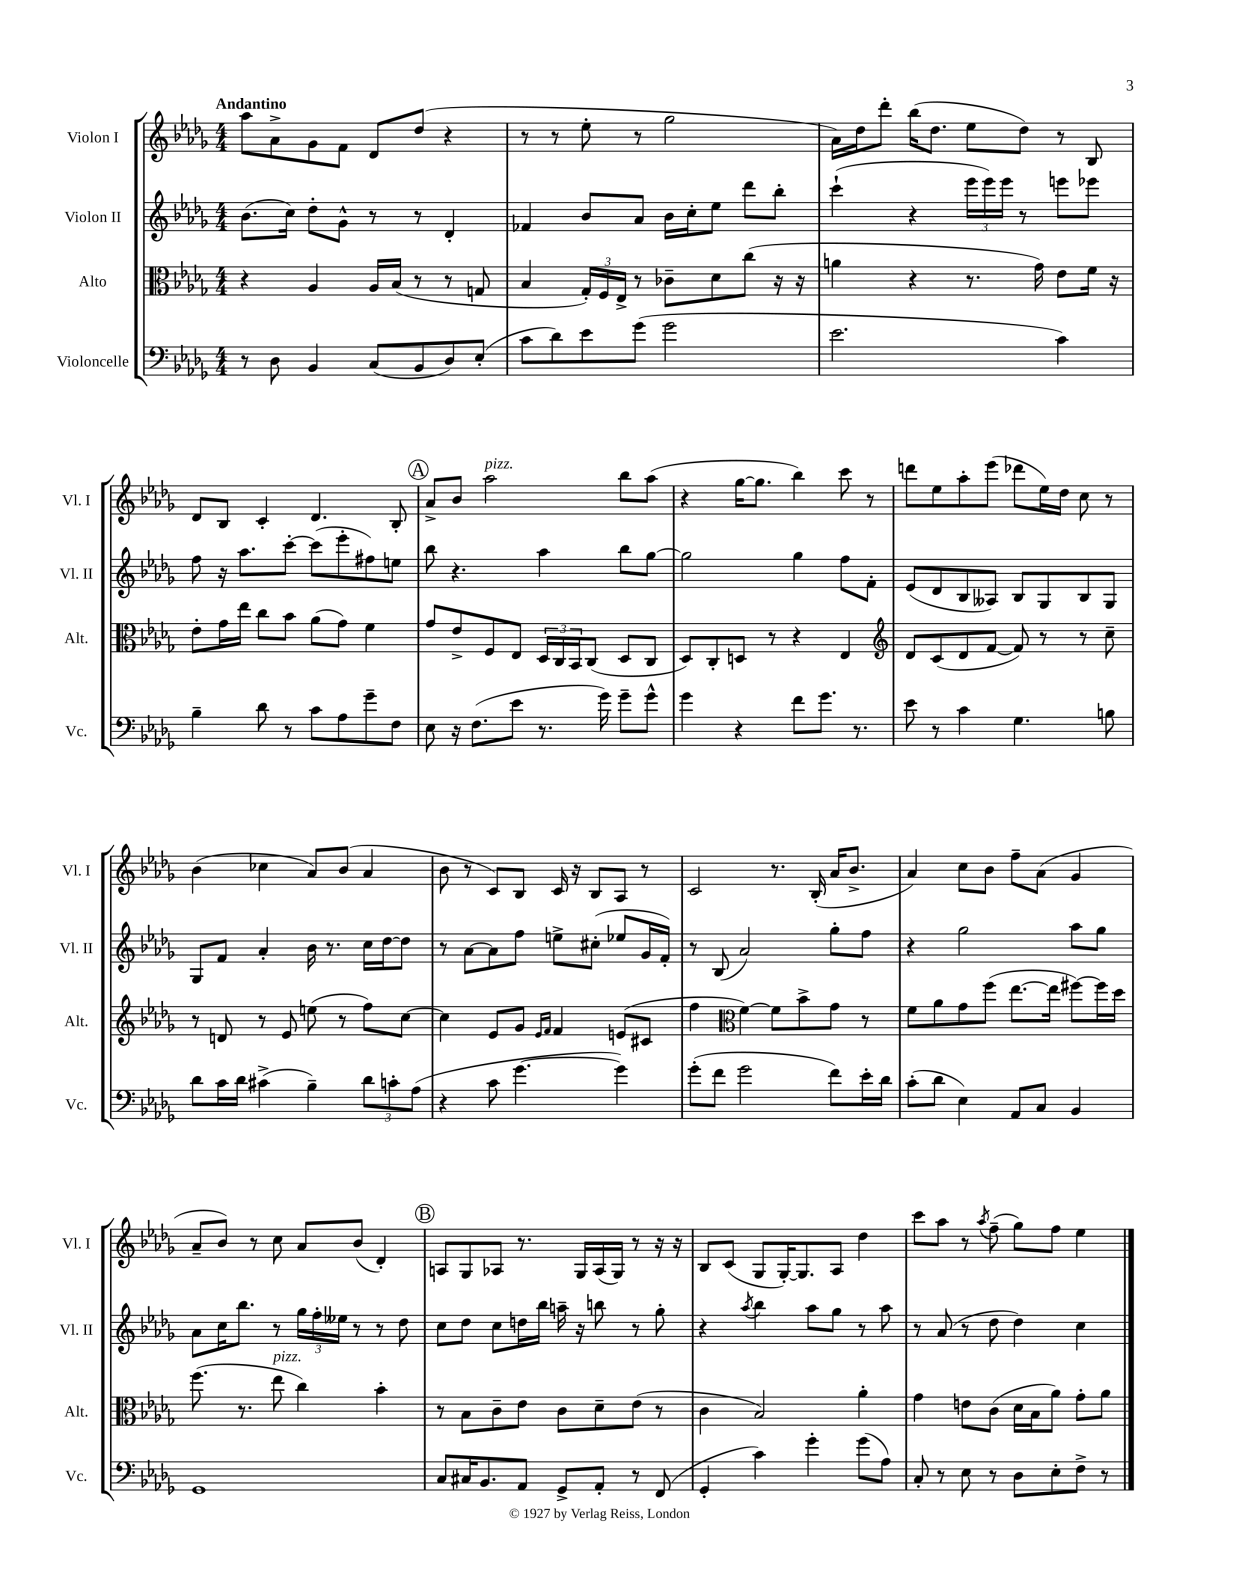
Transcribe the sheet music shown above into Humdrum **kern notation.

**kern	**kern	**kern	**kern
*part4	*part3	*part2	*part1
*staff4	*staff3	*staff2	*staff1
*I"Violoncelle	*I"Alto	*I"Violon II	*I"Violon I
*I'Vc.	*I'Alt.	*I'Vl. II	*I'Vl. I
*clefF4	*clefC3	*clefG2	*clefG2
*k[b-e-a-d-g-]	*k[b-e-a-d-g-]	*k[b-e-a-d-g-]	*k[b-e-a-d-g-]
*M4/4	*M4/4	*M4/4	*M4/4
=1	=1	=1	=1
!	!	!	!LO:TX:a:B:t=Andantino
8r	4r	(8.b-\L	8aa-\L
8D-\	.	.	8a-^\
.	.	16cc\Jk)	.
4BB-/	4A-/	8dd-'\L	8g-\
.	.	8g-^^\J	8f\J
(8C/L	16A-/LL	8r	8d-/L
.	(16B-/JJ	.	.
8BB-/	8r	8r	(8dd-/J
8D-/)	8r	4d-'/	4r
(8E-'/J	8Gn/	.	.
=2	=2	=2	=2
8c\L	4B-/	4f-X/	8r
8d-\)	.	.	8r
8e-\	24G-'/LL)	8b-/L	8ee-'\
.	24F/	.	.
.	24E-^/JJ	.	.
(8g-\J	8r	8a-/J	8r
2g-\	8c-X~\L	16b-\LL	2gg-\
.	.	16cc'\J	.
.	8d-\	8ee-\J	.
.	(8cc\J	8ddd-\L	.
.	16r	8bb-'\J	.
.	16r	.	.
=3	=3	=3	=3
2.e-\	4an\	(4ccc`\	16a-\LL)
.	.	.	16dd-\J
.	.	.	8ddd-'\J
.	4r	4r	(16bb-\KL
.	.	.	8.dd-\J
.	8.r	24eee-\LL	8ee-\L
.	.	24eee-\)	.
.	.	24eee-\JJ	.
.	.	8r	8dd-\J)
.	16g-\)	.	.
4c\)	8e-\L	8eeen\L	8r
.	16f\Jk	8eee-X\J	8B-/
.	16r	.	.
!!LO:LB:g=z
=4	=4	=4	=4
4B-~\	8e-'\L	8ff\	8d-/L
.	16g-\L	16r	8B-/J
.	16ee-\JJ	8.aa-\L	.
8d-\	8cc\L	.	4c'/
8r	8b-\J	[8ccc'\J	.
8c\L	(8a-\L	(8ccc\L]	4.d-/
8A-\	8g-\J)	8eee-'\	.
8g-~\	4f\	8ff#X\)	.
8F\J	.	8een\J	8B-'/
!!LO:REH:place=s1:t=A
=5	=5	=5	=5
8E-\	8g-/L	8bb-\	8a-^/L
16r	8e-^/	4.r	8b-/J
(8.F\L	.	.	.
!	!	!	!LO:TX:a:i:t=pizz.
.	8F/	.	2aa-\
8e-\J	8E-/J	.	.
8.r	24D-/LL	4aa-\	.
.	24C/	.	.
.	24BB-/J	.	.
.	(8C/J	.	.
16g-\)	.	.	.
8g-~\L	8D-/L	8bb-\L	8bb-\L
8g-^^\J	8C/J	[8gg-\J	(8aa-\J
=6	=6	=6	=6
4g-\	8D-/L)	2gg-\]	4r
.	8C'/	.	.
4r	8Dn/J	.	[16gg-\KL
.	.	.	8.gg-\J]
.	8r	.	.
8f\L	4r	4gg-\	4bb-\)
8.g-\J	.	.	.
.	4E-/	8ff\L	8ccc\
8.r	.	.	.
.	.	8f'\J	8r
=7	=7	=7	=7
*	*clefG2	*	*
8e-\	8d-/L	(8e-/L	8dddn\L
8r	(8c/	8d-/	8ee-\
4c\	8d-/	8B-/	8aa-'\
.	[8f/J	8A--X/J)	(8eee-\J
4.G-\	8f/])	8B-/L	8ddd-X\L
.	8r	8G-/	16ee-\L)
.	.	.	16dd-\JJ
.	8r	8B-/	8cc\
8Bn\	8cc~\	8G-/J	8r
!!LO:LB:g=z
=8	=8	=8	=8
8d-\L	8r	8G-/L	(4b-\
16c\L	8dn/	8f/J	.
16d-\JJ	.	.	.
(4c#X^\	8r	4a-'/	4cc-X\
.	8e-/	.	.
4B-~\)	(8een\	16b-\	8a-/L)
.	.	8.r	.
.	8r	.	(8b-/J
12d-\L	8ff\L)	16cc\LL	4a-/
.	.	[16dd-\J	.
12cn'\	.	.	.
.	[8cc\J	8dd-\J]	.
(12A-\J	.	.	.
=9	=9	=9	=9
4r	4cc\]	8r	8b-\
.	.	[8a-\L	8r
8c\	8e-/L	8a-\]	8c/L)
[4.g-\	8g-/J	8ff\J	8B-/J
.	16qqe-/LL	.	.
.	16qqf/JJ	.	.
.	4f/	8een^\L	16c/
.	.	.	16r
.	.	(8cc#X'\J	8B-/L
4g-\])	(8en/L	8ee-X/L	8A-/J
.	8c#X/J	16g-/L	8r
.	.	16f'/JJ)	.
=10	=10	=10	=10
(8g-'\L	4ff\	8r	2c/
8f\J	.	(8B-/	.
*	*clefC3	*	*
2g-\	[4f\)	2a-/)	.
.	8f\L]	.	8.r
.	8b-^\	.	.
.	.	.	(16B-'/
8f\L)	8g-\J	8gg-'\L	16a-/KL
.	.	.	8.b-^/J
16e-'\L	8r	8ff\J	.
16d-\JJ	.	.	.
=11	=11	=11	=11
(8c'\L	8f\L	4r	4a-/)
8d-\J	8a-\	.	.
4E-\)	8g-\	2gg-\	8cc\L
.	(8ff\J	.	8b-\J
8AA-/L	[8.ee-\L	.	8ff~\L
8C/J	.	.	(8a-\J
.	16ee-\Jk]	.	.
4BB-/	[8ff#X\L)	8aa-\L	4g-/
.	16ff#\L]	8gg-\J	.
.	16dd-\JJ	.	.
!!LO:LB:g=z
=12	=12	=12	=12
1GG-	(8.ff\	8a-\L	8a-~/L
.	.	16cc\K	8b-/J)
.	8.r	8.bb-\J	.
.	.	.	8r
!	!LO:TX:a:i:t=pizz.	!	!
.	8ee-\	8r	8cc\
.	4cc\)	24gg-\LL	8a-/L
.	.	24ff'\	.
.	.	24ee--X\JJ	.
.	.	8r	(8b-/J
.	4b-'\	8r	4d-'/)
.	.	8dd-\	.
!!LO:REH:place=s1:t=B
=13	=13	=13	=13
8C/L	8r	8cc\L	8An/L
16C#X/K	8B-\L	8dd-\J	8G-/
8.BB-/	.	.	.
.	8c~\	8cc\L	8A-X/J
8AA-/J	8e-\J	16ddn\L	8.r
.	.	16bb-\JJ	.
8GG-^/L	8c\L	16aan~\	.
.	.	16r	16G-/LL
8AA-'/J	8d-~\	8bbn\	(16A-/
.	.	.	16G-/JJ)
8r	(8e-\J	8r	8r
(8FF/	8r	8gg-'\	16r
.	.	.	16r
=14	=14	=14	=14
4GG-'/	4c\	4r	8B-/L
.	.	.	(8c/J
.	.	8qaa-/	.
4c\)	2B-/)	4bb-\	8G-/L
.	.	.	[16G-'/K)
.	.	.	8.G-/]
4g-'\	.	8aa-\L	.
.	.	8gg-\J	8A-/J
(8g-\L	4a-'\	8r	4dd-\
8A-\J)	.	8aa-\	.
=15	=15	=15	=15
8C'/	4g-\	8r	8ccc\L
8r	.	(8a-/	8aa-\J
8E-\	8en\L	8r	8r
.	.	.	8qaa-/
8r	(8c\J	8dd-\	(8ff~\
8D-\L	16d-\LL	4dd-\)	8gg-\L)
.	16B-\J	.	.
8E-'\	8a-\J)	.	8ff\J
8F^\J	8g-'\L	4cc\	4ee-\
8r	8a-\J	.	.
==	==	==	==
*-	*-	*-	*-
